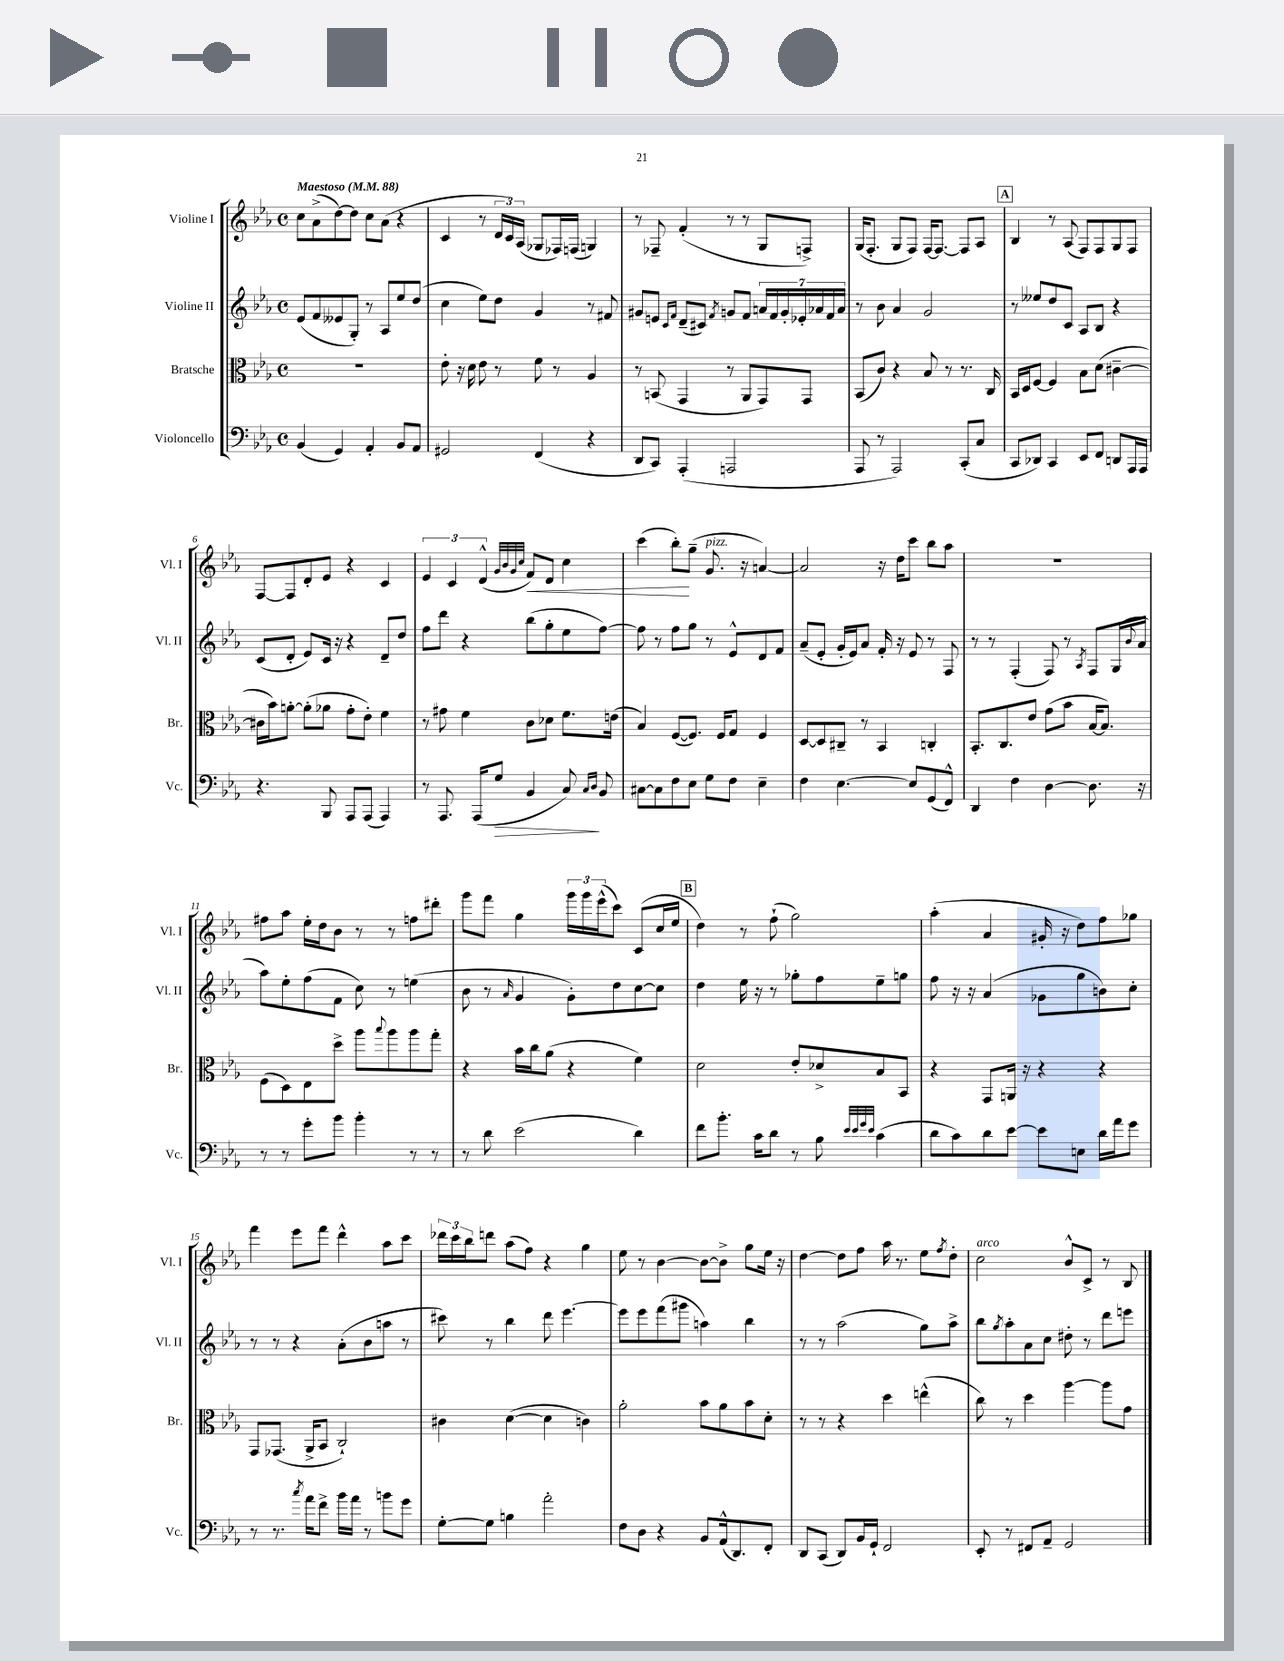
<<
\new StaffGroup <<
\new Staff = "s0" \with { instrumentName = "Violine I" shortInstrumentName = "Vl. I" } {
    \clef treble \key ees \major \defaultTimeSignature \time 4/4 \tempo "Maestoso" 4 = 88
    c''8 aes'8->( d''8~) d''8 c''8 aes'8( r4 |
    c'4 r8 \tuplet 3/2 { d'16 c'16) aes16( } ges8 fes16) f16( g4) |
    r8 fes8-- f'4-.( r8 r8 g8 f8->) |
    g16( f8.-. g8 f8) f16~ f8.~ f8 aes8 |
    \mark \markup { \box "A" } bes4 r8 aes8( f8) f8 g8 f8 |
    f8~ f8 d'8-. ees'8 r4 c'4 |
    \tuplet 3/2 { ees'4 c'4 d'4-^( } \grace { g'32 bes'32 g'32 c''32 } f'8\<) d'8 c''4 |
    c'''4( bes''8-.\!) g''8--( g'8.^\markup { \italic "pizz." } r16 a'4~) |
    a'2 r16 d''16 c'''8 bes''8 aes''8 |
    R1 |
    fis''8 aes''8 ees''16-. d''16 bes'8 r8 r8 f''8 dis'''8-. |
    g'''8 f'''8 g''4 \tuplet 3/2 { g'''16 g'''16 ees'''16-^( } c'''8) c'8( c''16 ees''16 |
    \mark \markup { \box "B" } d''4) r8 f''8-!( g''2) |
    aes''4-.( aes'4 gis'16-. r16 d''8) f''8 ges''8 |
    f'''4 ees'''8 f'''8 d'''4-^ aes''8 c'''8 |
    \tuplet 3/2 { des'''16 c'''16 bes''16 } d'''8 aes''8( f''8) r4 g''4 |
    ees''8 r8 bes'4~ bes'8~ bes'8-> g''8 ees''16 r16 |
    d''4~ d''8 f''8 aes''16 r8. ees''8 \acciaccatura { f''8 } d''8-. |
    c''2^\markup { \italic "arco" } bes'8-^ c'8-> r8 bes8 \bar "|." |
}
\new Staff = "s1" \with { instrumentName = "Violine II" shortInstrumentName = "Vl. II" } {
    \clef treble \key ees \major \defaultTimeSignature \time 4/4
    ees'8( f'8 eeses'8 g8-.) r8 aes8 ees''8 d''8( |
    c''4 ees''8) d''8 g'4 r8 fis'8 |
    gis'8 e'8 \grace { c'16 f'16 } d'8--( cis'8) \acciaccatura { f'8 } g'8 f'8 \tuplet 7/4 { a'16 f'16 g'16-. ees'16-. aes'16 f'16 aes'16 } |
    r8 bes'8 aes'4 g'2 |
    \mark \markup { \box "A" } r8 eeses''8 d''8 c'8 aes8 bes8 r4 |
    c'8( d'8-. ees'8) c'16 r16 r4 d'8-- d''8 |
    f''8 d'''8 r4 bes''8( g''8-. ees''8 f''8~) |
    f''8 r8 f''8 g''8 r8 ees'8-^ d'8 f'8 |
    aes'8--( ees'8-. g'16-. ees'16) aes'8 f'16-. r16 ees'8 r8 f8 |
    r8 r8 f4-.( f8) r8 \acciaccatura { aes8 } f8 g16( \appoggiatura { bes'8 } aes'16 |
    aes''8) ees''8-. f''8( f'8 c''8) r8 e''4( |
    bes'8 r8 \grace { aes'16 } g'4 g'8-.) d''8 c''8~ c''8 |
    \mark \markup { \box "B" } d''4 ees''16 r16 r8 ges''8-. f''8 ees''8-- g''8 |
    f''8 r16 r16 aes'4( ges'8 g''8 b'8) c''8-. |
    r8 r8 r4 aes'8-.( bes'8 a''8 r8 |
    cis'''8) r8 bes''4 d'''8 ees'''4.~ |
    ees'''8 ees'''8 f'''8( gis'''8 a''4) bes''4 |
    r8 r8 aes''2( g''8) aes''8-> |
    bes''8 \acciaccatura { g''8 } aes''8-. aes'8 c''8 dis''8-. r8 d'''8 e'''8 \bar "|." |
}
\new Staff = "s2" \with { instrumentName = "Bratsche" shortInstrumentName = "Br." } {
    \clef alto \key ees \major \defaultTimeSignature \time 4/4
    R1 |
    ees'8-. r16 d'16 ees'8 r8 f'8 r8 aes4 |
    r8 b,8( g,4 r8 aes,8 g,8) g,8 |
    bes,8( c'8) r4 bes8 r8 r8. c16 |
    \mark \markup { \box "A" } bes,16 d16 f8~ f4 bes8 d'8( cis'4~-- |
    cis'16 bes'16) a'8~-. a'8-.( aes'8 g'8-. ees'8-.) f'4 |
    r8 gis'8 f'4 c'8 des'8 f'8. e'16( |
    bes4) f8~( f8.) f16 g8 f4 |
    d8~ d8 cis8-- r8 bes,4 c4-. |
    bes,8.-. c8. ees'8 g'8( bes'8 bes16~ bes8.) |
    f8( d8) ees8 d''8-> aes''8 \appoggiatura { bes''8 } aes''8 aes''8 g''8-. |
    r4 bes'16 c''16 aes'8( r4 f'4) |
    \mark \markup { \box "B" } d'2 ees'8-. des'8-> bes8 bes,8 |
    r4 g,8 a,16 r16 r4 r4 |
    g,8 ges,8.( aes,16-> bes,8 c2-!) |
    cis'4 d'4~( d'4 c'4) |
    aes'2-. bes'8 aes'8 bes'8 d'8-. |
    r8 r8 r4 d''4 e''4-^( |
    c''8) r8 d''4 aes''4~ aes''8 g'8 \bar "|." |
}
\new Staff = "s3" \with { instrumentName = "Violoncello" shortInstrumentName = "Vc." } {
    \clef bass \key ees \major \defaultTimeSignature \time 4/4
    bes,4( g,4) aes,4-. bes,8 aes,8 |
    gis,2 f,4( r4 |
    d,8 c,8) aes,,4-.( a,,2 |
    aes,,8 r8 aes,,2) c,8-.( c8 |
    \mark \markup { \box "A" } c,8 des,8) c,4 ees,8 f,8 d,8 aes,,16 aes,,16 |
    r4. bes,,8 aes,,8 aes,,8( aes,,4) |
    r8 aes,,8. aes,,16( g8\> bes,4 c8\!) \grace { c16 d16 } bes,8 |
    cis8~ cis8 f8 ees8 g8 f8 ees4-- |
    f4 ees4.~ ees8 g,8( f,8-^) |
    d,4 f4 d4~ d8. r16 |
    r8 r8 g'8-. bes'8 bes'4-. r8 r8 |
    r8 d'8 ees'2( d'4) |
    \mark \markup { \box "B" } f'8 bes'8.-. c'16 d'8 r8 bes8 \grace { ees'32 ees'32 g'32 ees'32 } c'4( |
    d'8 c'8) d'8 ees'8~ ees'8 e8 d'16 aes'16 g'8 |
    r8 r8. \acciaccatura { c''8 } aes'16 f'8-> bes'16 aes'16 r8 b'8 g'8 |
    g8~-. g8 b4 aes'2-. |
    f8 d8 r4 bes,8 aes,16-^( d,8.) f,8-. |
    d,8 c,8( d,8) bes,16 g,16-! f,2 |
    ees,8-. r8 fis,8 aes,8-- g,2 \bar "|." |
}
>>
>>
